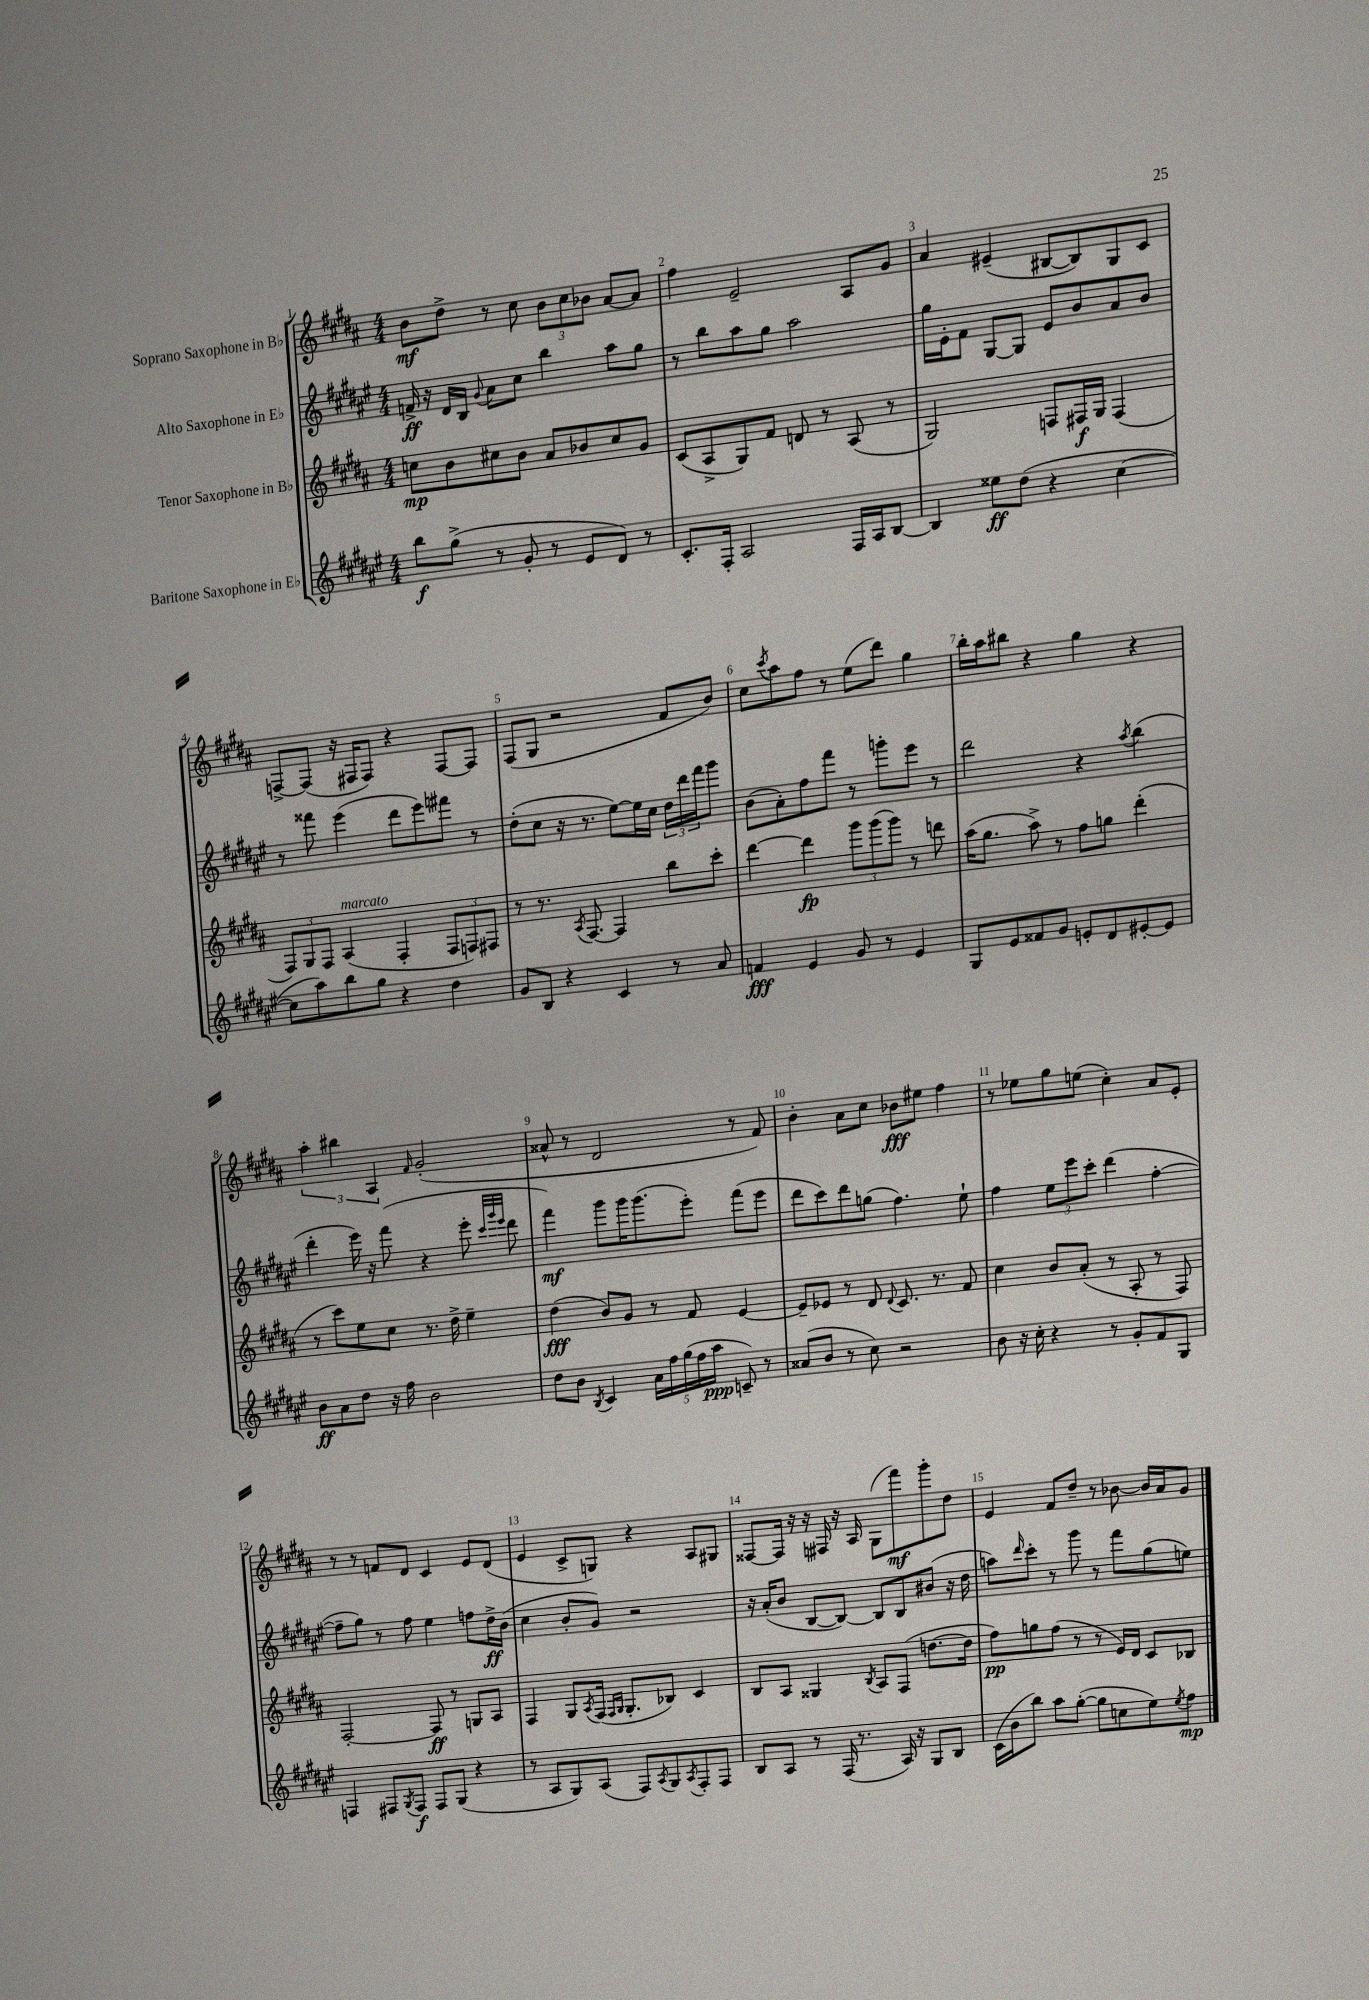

**kern	**dynam	**kern	**dynam	**kern	**dynam	**kern	**dynam
*part4	*part4	*part3	*part3	*part2	*part2	*part1	*part1
*staff4	*staff4	*staff3	*staff3	*staff2	*staff2	*staff1	*staff1
*I"Baritone Saxophone in E♭	*	*I"Tenor Saxophone in B♭	*	*I"Alto Saxophone in E♭	*	*I"Soprano Saxophone in B♭	*
*clefG2	*	*clefG2	*	*clefG2	*	*clefG2	*
*k[f#c#g#d#a#e#]	*	*k[f#c#g#d#a#]	*	*k[f#c#g#d#a#e#]	*	*k[f#c#g#d#a#]	*
*M4/4	*	*M4/4	*	*M4/4	*	*M4/4	*
=1	=1	=1	=1	=1	=1	=1	=1
8bb\L	f	8ccn\L	mp	16fn^/	ff	8b\L	mf
.	.	.	.	16r	.	.	.
(8gg#^\J	.	8b\	.	16d#/LL	.	8dd#^\J	.
.	.	.	.	16B/JJ	.	.	.
.	.	.	.	8qqg#/	.	.	.
8r	.	8cc#X\	.	8a#\L	.	8r	.
8g#'/	.	8b\J	.	8cc#\J	.	8cc#\	.
8r	.	8a#/L	.	4bb\	.	12b\L	.
.	.	.	.	.	.	12cc#\	.
8e#/L	.	8b-X/	.	.	.	.	.
.	.	.	.	.	.	12b-X\J	.
8d#/J)	.	8cc#/	.	8aa#\L	.	[8a#/L	.
8r	.	8g#/J	.	8gg#\J	.	8a#/J]	.
=2	=2	=2	=2	=2	=2	=2	=2
8.c#'/L	.	(8c#/L	.	8r	.	4ff#\	.
.	.	8A#^/	.	8bb\L	.	.	.
16F#'/Jk	.	.	.	.	.	.	.
2A#/	.	8G#/)	.	8aa#\	.	2e~/	.
.	.	8f#/J	.	8gg#\J	.	.	.
.	.	8dn/	.	2aa#\	.	.	.
.	.	8r	.	.	.	.	.
16F#/LL	.	(8A#/	.	.	.	8A#/L	.
16A#/J	.	.	.	.	.	.	.
[8B/J	.	8r	.	.	.	8g#/J	.
=3	=3	=3	=3	=3	=3	=3	=3
4B/]	.	2G#/)	.	16gg#\LL	.	4a#/	.
.	.	.	.	16e#'\J	.	.	.
.	.	.	.	8f#\J	.	.	.
8ee##X\L	ff	.	.	[8G#/L	.	(4e#X~/	.
(8dd#\J	.	.	.	8G#/J]	.	.	.
4r	.	8Fn/L	.	8e#/L	.	[8B#X/L	.
.	.	16F#X/L	f	8b/	.	8B#/])	.
.	.	16G#/JJ	.	.	.	.	.
[4cc#\	.	(4F#/	.	8a#/	.	8G#/	.
.	.	.	.	8b/J	.	8c#/J	.
!!LO:LB:g=z
=4	=4	=4	=4	=4	=4	=4	=4
8cc#\L]	.	12F#/L)	.	8r	.	[8Fn^/L	.
.	.	12G#/	.	.	.	.	.
8aa#\)	.	.	.	8fff##X\	.	(8F/J]	.
.	.	12F#/J	.	.	.	.	.
!	!	!LO:TX:a:i:t=marcato	!	!	!	!	!
8bb\	.	(4A#/	.	(4eee#\	.	16r	.
.	.	.	.	.	.	16F#X/KL	.
8gg#\J	.	.	.	.	.	8F#/J)	.
4r	.	4F#'/	.	8ddd#\L	.	4r	.
.	.	.	.	8eee#\)	.	.	.
4dd#\	.	12F#/L	.	8fff#X\J	.	[8F#/L	.
.	.	12Fn/)	.	.	.	.	.
.	.	.	.	8r	.	8F#/J]	.
.	.	12F#X/J	.	.	.	.	.
=5	=5	=5	=5	=5	=5	=5	=5
8g#/L	.	8r	.	(8dd#'\L	.	(8F#/L	.
8B/J	.	8.r	.	8cc#\J	.	8G#/J	.
4r	.	.	.	16r	.	2r	.
.	.	8qA#/	.	.	.	.	.
.	.	[8.F#/	.	8.r	.	.	.
4c#/	.	4F#/]	.	[8ee#\L)	.	.	.
.	.	.	.	16ee#\L]	.	.	.
.	.	.	.	16cc#\JJ	.	.	.
8r	.	8bb\L	.	24dd#\LL	.	8f#/L	.
.	.	.	.	24ddd#\	.	.	.
.	.	.	.	24fff#\J	.	.	.
8a#/	.	8ccc#'\J	.	8ggg#\J	.	8b/J)	.
=6	=6	=6	=6	=6	=6	=6	=6
4fn/	fff	[4ddd#\	.	(8b\L	.	8cc#\L	.
.	.	.	.	.	.	8qccc#/	.
.	.	.	.	8a#'\)	.	8aa#\	.
4e#/	.	4ddd#\]	fp	8ff#\	.	8ff#\J	.
.	.	.	.	8fff#\J	.	8r	.
8g#/	.	12ggg#\L	.	8r	.	(8ee\L	.
.	.	(12ggg#\	.	.	.	.	.
8r	.	.	.	8gggn'\L	.	8ddd#\J)	.
.	.	12ggg#\J)	.	.	.	.	.
4e#/	.	8r	.	8eee#\J	.	4gg#\	.
.	.	8dddn\	.	8r	.	.	.
=7	=7	=7	=7	=7	=7	=7	=7
8G#/L	.	(16aa#\KL	.	2ddd#\	.	16bb'\LL	.
.	.	8.gg#\J	.	.	.	16aa#\J	.
8e#/	.	.	.	.	.	8bb#X\J	.
8f##X/	.	8aa#^\)	.	.	.	4r	.
8g#/J	.	8r	.	.	.	.	.
8en'/L	.	8ff#\L	.	4r	.	4gg#\	.
8d#/	.	8ggn\J	.	.	.	.	.
.	.	.	.	8qaa#/	.	.	.
[8e#X'/	.	(4ddd#'\	.	(4bb\	.	4r	.
8e#/J]	.	.	.	.	.	.	.
!!LO:LB:g=z
=8	=8	=8	=8	=8	=8	=8	=8
8b\L	ff	8r	.	4ddd#'\	.	6aa#'\	.
8a#\	.	8ccc#\L)	.	.	.	.	.
.	.	.	.	.	.	6bb#X\	.
8dd#\J	.	8ee\	.	16eee#\)	.	.	.
.	.	.	.	16r	.	.	.
.	.	.	.	.	.	6A#/	.
16r	.	8cc#\J	.	(8fff#\	.	.	.
16ff#\	.	.	.	.	.	.	.
.	.	.	.	.	.	16qqf#/	.
2b\	.	8.r	.	4r	.	(2g#'/	.
.	.	16dd#^\	.	.	.	.	.
.	.	4ee~\	.	8eee#'\	.	.	.
.	.	.	.	32qqccc#/LLL	.	.	.
.	.	.	.	32qqggg#/	.	.	.
.	.	.	.	32qqeee#/JJJ	.	.	.
.	.	.	.	8ddd#\	.	.	.
=9	=9	=9	=9	=9	=9	=9	=9
8dd#\L	.	(4dd#\	fff	4fff#\)	mf	8a##X^^/	.
8b\J	.	.	.	.	.	8r	.
8qB/	.	.	.	.	.	.	.
4c#/	.	8b/L)	.	8ggg#\L	.	2d#/	.
.	.	8g#/J	.	16ggg#\K	.	.	.
.	.	.	.	(8.ggg#\	.	.	.
20a#\LL	.	8r	.	.	.	.	.
20ff#\	.	.	.	.	.	.	.
(20gg#\	.	.	.	.	.	.	.
.	.	8f#/	.	8eee#'\J)	.	.	.
20ff#\	.	.	.	.	.	.	.
20aa#\JJ	ppp	.	.	.	.	.	.
8cn~/)	.	[4e/	.	(8fff#\L	.	8r	.
8r	.	.	.	8eee#\J	.	8f#/)	.
=10	=10	=10	=10	=10	=10	=10	=10
(8a##X/L	.	8e~/L]	.	8ddd#\L	.	4b'\	.
8b/J	.	8e-X/J	.	8ccc#\)	.	.	.
8r	.	8r	.	8ddd#\	.	8a#\L	.
8cc#\)	.	8d#/	.	(8ggn\J	.	8cc#\J	.
.	.	8qqd#/	.	.	.	.	.
2r	.	8.c#/	.	4.ff#\)	.	8b-X\L	fff
.	.	.	.	.	.	8ee#X\J	.
.	.	8.r	.	.	.	.	.
.	.	.	.	.	.	4ff#\	.
.	.	8f#/	.	8ee#`\	.	.	.
=11	=11	=11	=11	=11	=11	=11	=11
8b\	.	4cc#\	.	4ff#\	.	8r	.
16r	.	.	.	.	.	8ee-X\L	.
16cc#'\	.	.	.	.	.	.	.
4r	.	8b/L	.	12ee#\L	.	8gg#\	.
.	.	.	.	12eee#\	.	.	.
.	.	(8a#'/J	.	.	.	(8een\J	.
.	.	.	.	12ccc#'\J	.	.	.
8r	.	8r	.	(4ddd#\	.	4cc#'\)	.
8g#'/L	.	8A#'/	.	.	.	.	.
8f#/	.	8r	.	[4ff#'\	.	8a#/L	.
8G#/J	.	8F#/)	.	.	.	8e'/J	.
!!LO:LB:g=z
=12	=12	=12	=12	=12	=12	=12	=12
4Fn/	.	[2F#'/	.	8ff#~\L]	.	8r	.
.	.	.	.	8gg#\J)	.	8r	.
8F#X/L	.	.	.	8r	.	8fn/L	.
8qG#/	.	.	.	.	.	.	.
8F#/J	f	.	.	8ff#\	.	8d#/J	.
8F#/L	.	8F#/]	ff	4ee#\	.	4c#/	.
(8G#/J	.	8r	.	.	.	.	.
4r	.	8Gn/L	.	8ffn\L	.	8e/L	.
.	.	8A#/J	.	16dd#^\L	ff	(8d#/J	.
.	.	.	.	(16b\JJ	.	.	.
=13	=13	=13	=13	=13	=13	=13	=13
8r	.	4F#/	.	4cc#\	.	4e/	.
8A#/L	.	.	.	.	.	.	.
8G#/)	.	8G#/L	.	8b'/L	.	8c#^/L	.
.	.	8qA#/	.	.	.	.	.
(8A#/J	.	(16F#/Jk	.	8g#/J)	.	8Gn/J)	.
.	.	16qqF#/LL	.	.	.	.	.
.	.	16qqG#/JJ	.	.	.	.	.
.	.	8.G#'/L	.	.	.	.	.
8F#/L)	.	.	.	2r	.	4r	.
8qA#/	.	.	.	.	.	.	.
8G#/	.	8B-X/J)	.	.	.	.	.
8qA#/	.	.	.	.	.	.	.
8F#'/	.	4c#/	.	.	.	8A#/L	.
8F#/J	.	.	.	.	.	8G#X/J	.
=14	=14	=14	=14	=14	=14	=14	=14
8B/L	.	8B/L	.	16r	.	[8F##X/L	.
.	.	.	.	(16a#'/KL	.	.	.
8A#/J	.	8A#/J	.	8b/J	.	16F##/Jk]	.
.	.	.	.	.	.	16r	.
8r	.	4G##X/	.	[8B/L	.	16r	.
.	.	.	.	.	.	16F#X/	.
(16F#/	.	.	.	8B/J_)	.	16r	.
8.r	.	.	.	.	.	16A#/	.
.	.	8qB/	.	.	.	.	.
.	.	8A#/L	.	8B/L]	.	(8G#\L	.
16A#/)	.	(8F#/J	.	8B/	.	8fff#\)	mf
16r	.	.	.	.	.	.	.
8G#/L	.	[8.ddn\L	.	(8b#X/J	.	8ggg#'\	.
8B/J	.	.	.	16r	.	8dd#\J	.
.	.	16dd\Jk]	.	16dd#\	.	.	.
=15	=15	=15	=15	=15	=15	=15	=15
(16c#\LL	.	8ff#\L)	pp	8aan\L)	.	4e/	.
16b\J	.	.	.	.	.	.	.
.	.	.	.	16qqddd#/	.	.	.
8bb\J)	.	8ggn\	.	8ccc#'\J	.	.	.
8aa#\L	.	(8ff#\J	.	8r	.	8f#/L	.
([8gg#'\J	.	8r	.	8ggg#\	.	8dd#~/J	.
8gg#\L]	.	8r	.	8r	.	8r	.
8ccn\	.	16e/LL)	.	8fff#\L	.	[8b-X\	.
.	.	16d#/JJ	.	.	.	.	.
8ee#\)	.	8c#/L	.	(8gg#\	.	16b-/LL]	.
.	.	.	.	.	.	16a#/J	.
8qee#/	.	.	.	.	.	.	.
8ff#\J	mp	8B-X/J	.	8een\J)	.	8g#/J	.
==	==	==	==	==	==	==	==
*-	*-	*-	*-	*-	*-	*-	*-
